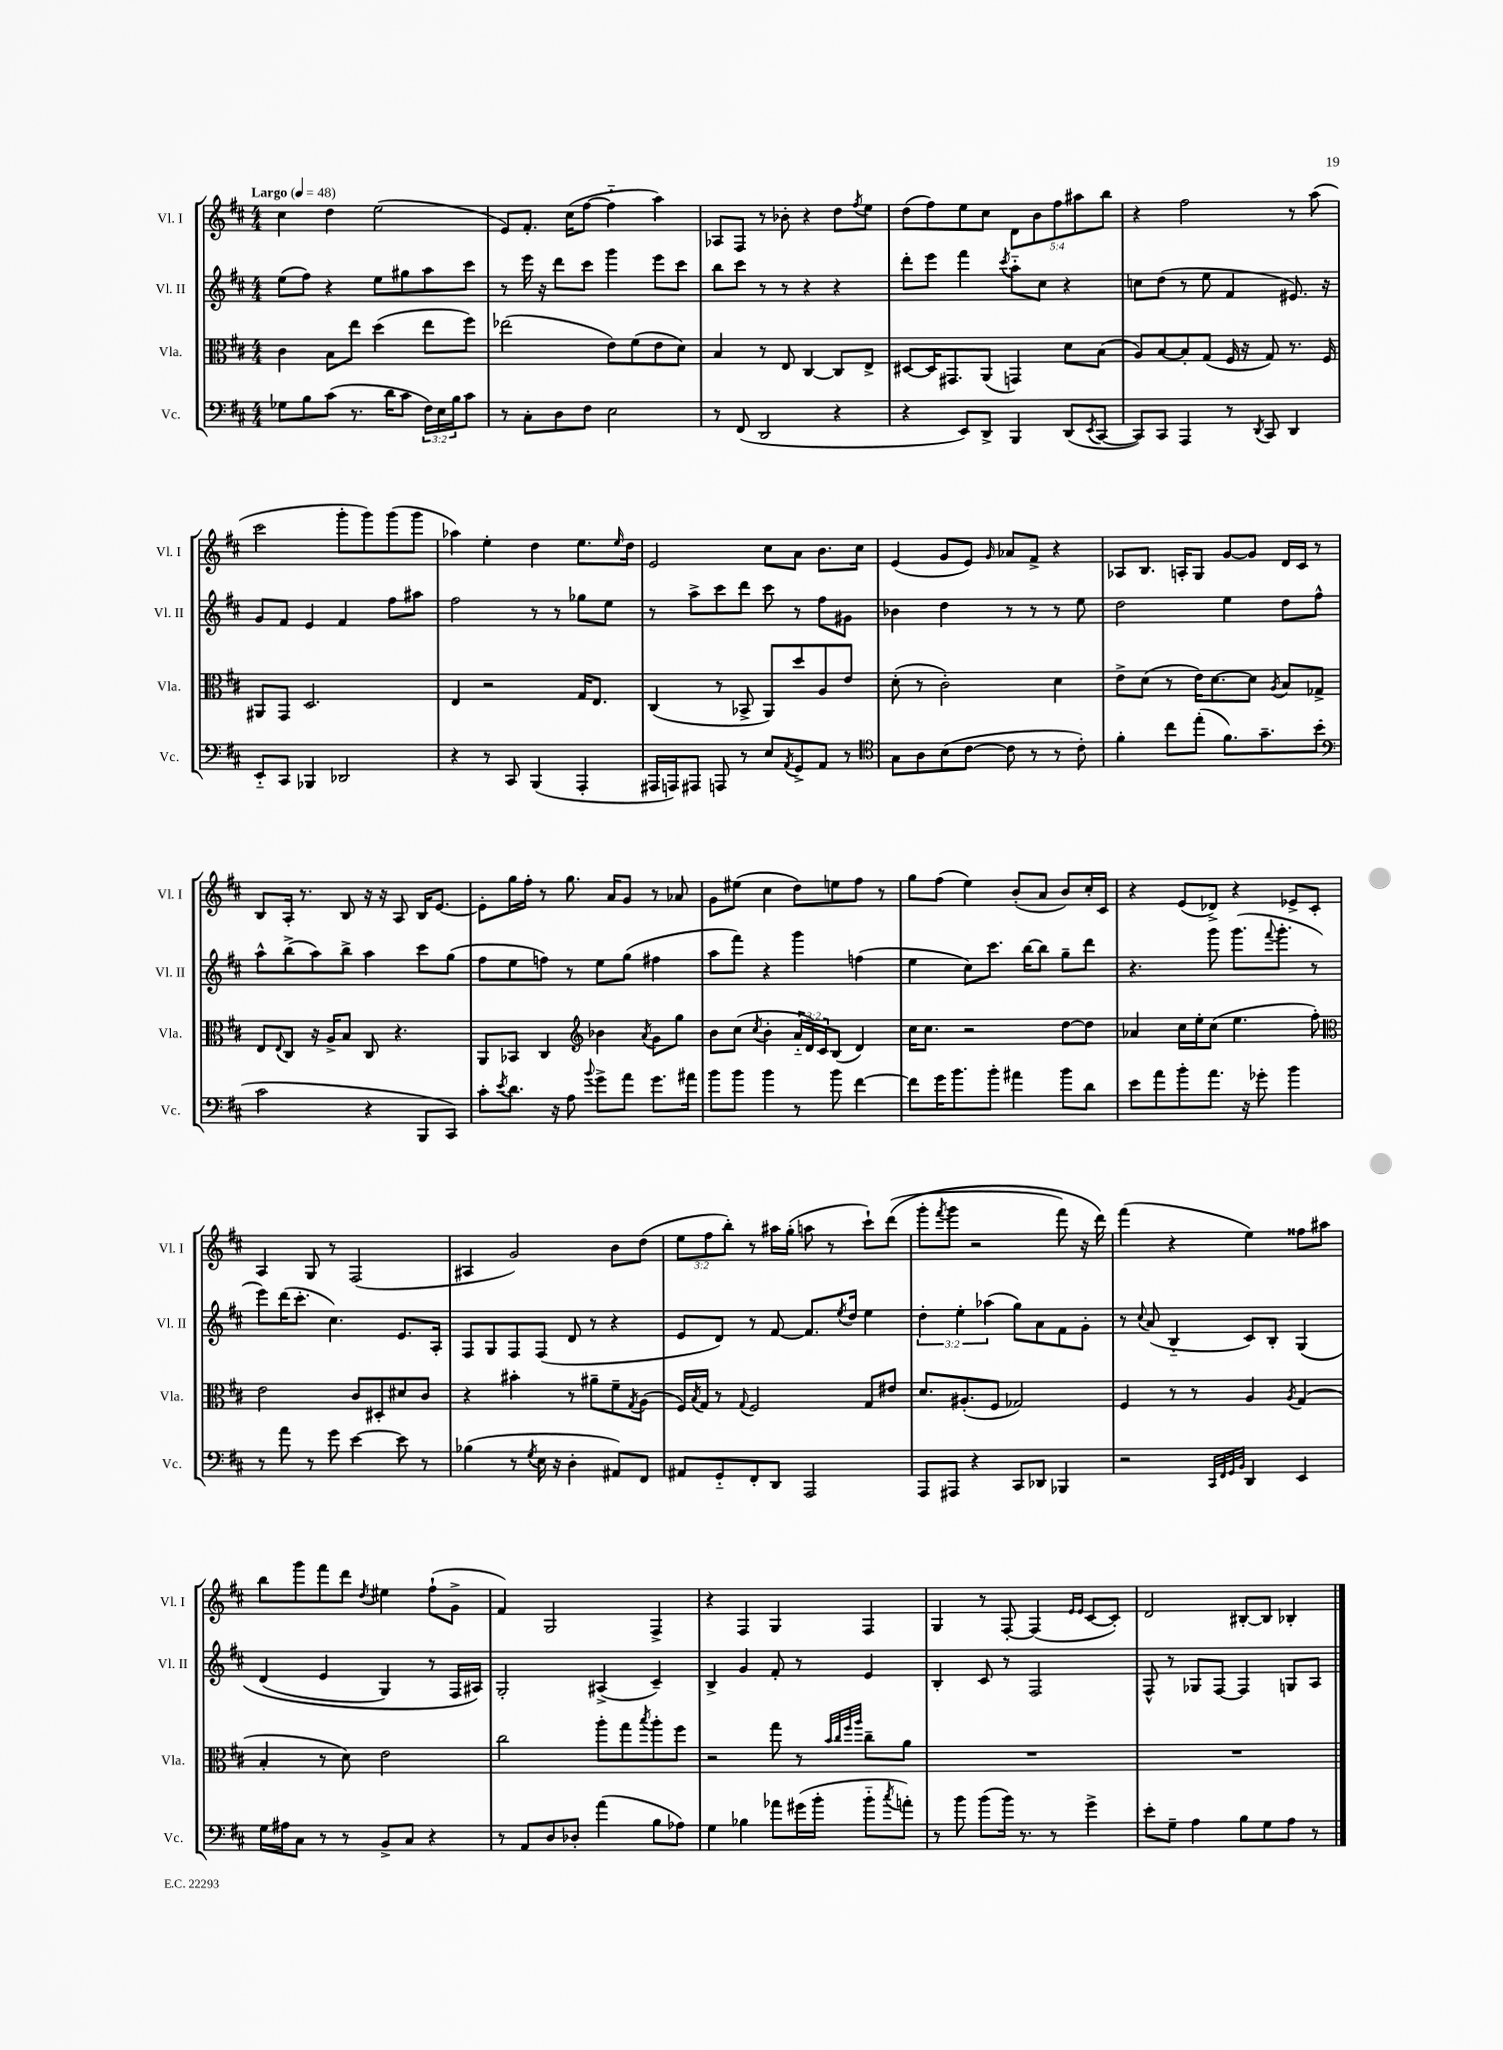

**kern	**kern	**kern	**kern
*staff4	*staff3	*staff2	*staff1
*clefF4	*clefC3	*clefG2	*clefG2
*k[f#c#]	*k[f#c#]	*k[f#c#]	*k[f#c#]
*M4/4	*M4/4	*M4/4	*M4/4
*MM48	*MM48	*MM48	*MM48
8G-	4c#	(8ee	4cc#
8B	.	8ff#)	.
(8c#	8B	4r	4dd
8.r	8ee	.	.
.	(4dd	8ee	(2ee
16d	.	.	.
8c#	.	8gg#	.
24F#)	8ee	8aa	.
24E	.	.	.
24B	.	.	.
8c#	8ff#)	8ccc#	.
=	=	=	=
8r	(2ee-	8r	8e)
8C#'	.	16eee	8.f#'
.	.	16r	.
8D	.	8ddd	.
.	.	.	(16cc#
8F#	.	8ccc#	[8ff#
2E	8e)	4ggg	4ff#'~]
.	(8f#	.	.
.	8e	8eee	4aa)
.	8d)	8ccc#	.
=	=	=	=
8r	4B	8bb	8A-
(8FF#	.	8ccc#	8F#
2DD	8r	8r	8r
.	8E	8r	8b-'
.	[4C#	4r	4r
4r	8C#]	4r	8dd
.	.	.	8qff#
.	8E^	.	8ee
=	=	=	=
4r	[8D#	8ddd'	(8dd
.	16D#]	8eee	8ff#)
.	8.GG#	.	.
8EE)	.	4fff#	8ee
8DD^	(8AA	.	8cc#
.	.	8qccc#	.
4BBB	4GG)	8aa'~	10d
.	.	.	10b
.	.	8cc#	.
.	.	.	10ff#
(8DD	8d	4r	.
.	.	.	10aa#
8qEE	.	.	.
[8CC#	(8B	.	.
.	.	.	10bb
=	=	=	=
8CC#])	8A)	8cc	4r
8CC#	[8B	(8dd	.
4AAA	8B']	8r	2ff#
.	(8G	8ee	.
8r	16F#	4f#	.
.	16r	.	.
8qDD	.	.	.
8CC#	8G)	.	.
4DD	8.r	8.e#)	8r
.	.	.	(8aa
.	16F#	16r	.
=	=	=	=
8EE'~	8AA#	8g	2ccc#
8CC#	8GG	8f#	.
4BBB-	2.D	4e	.
2DD-	.	4f#	8ggg'
.	.	.	8ggg)
.	.	8ff#	(8ggg
.	.	8aa#	8ggg
=	=	=	=
4r	4E	2ff#	4aa-)
8r	2r	.	4ee'
8CC#	.	.	.
(4BBB	.	8r	4dd
.	.	8r	.
4AAA'	16G	8gg-	8.ee
.	8.E	.	.
.	.	8ee	.
.	.	.	16qqee
.	.	.	16dd
=	=	=	=
16AAA#	(4C#	8r	2e
16AAA)	.	.	.
8AAA#	.	8aa^	.
8AAA	8r	8ccc#	.
8r	8BB-^	8ddd	.
8E	8AA)	8ccc#	8cc#
8qAA	.	.	.
8GG^	8dd	8r	8a
8AA	8A	8ff#	8.b
8r	8e	8g#	.
.	.	.	16cc#
=	=	=	=
*clefC4	*	*	*
8G	(8d'	4b-	(4e
8A	8r	.	.
(8B	2c#')	4dd	8g
[8c#	.	.	8e)
.	.	.	16qqg
8c#]	.	8r	8a-
8r	.	8r	8f#^
8r	4d	8r	4r
8c#')	.	8ee	.
=	=	=	=
4f#'	8e^	2dd	8A-
.	(8d	.	8.B
8cc#	8r	.	.
.	.	.	16A'
(8ee'	16e)	.	8G
.	[8.d	.	.
8.f#)	.	4ee	[8g
.	8d]	.	8g]
8.g~	.	.	.
.	8qA	.	.
.	8B	8dd	16d
.	.	.	16c#
(8b	8G-^	8ff#^^	8r
=	=	=	=
*clefF4	*	*	*
2c#	8E	8aa^^	8B
.	8qqE	.	.
.	8C#	(8bb^	16A'
.	.	.	8.r
.	16r	8aa)	.
.	16A^	.	.
.	8B	8bb^	8B
4r	8C#	4aa	16r
.	.	.	16r
.	4.r	.	8A
8BBB	.	8ccc#	16B
.	.	.	[8.e
8CC#)	.	(8gg	.
=	=	=	=
8c#'	8AA	8ff#	8e']
8qe	.	.	.
8.d	8BB-	8ee	16gg
.	.	.	16ff#'
.	4C#	8ff)	8r
16r	.	.	.
8A	.	8r	8.gg
*	*clefG2	*	*
8qqb	.	.	.
8g^	4b-	8ee	.
.	.	.	16a
8a	.	(8gg	8g
.	8qa	.	.
8.g	8g	4ff#	8r
.	8gg	.	8a-
16a#	.	.	.
=	=	=	=
8b	8b	8aa	8g
8b	(8cc#	8fff#)	(8ee#
.	8qcc#	.	.
4b	4b'	4r	4cc#
8r	24a'~	4ggg	8dd)
.	24d)	.	.
.	24c#	.	.
8b	(8B	.	8ee
[4f#	4d)	(4ff	8ff#
.	.	.	8r
=	=	=	=
8f#]	16cc#	4ee	8gg
.	8.cc#	.	.
16g	.	.	(8ff#
8.b	.	.	.
.	2r	8cc#)	4ee)
8b'	.	8.ccc#	.
4a#	.	.	(8b'
.	.	[16bb	.
.	.	8bb]	8a
8b	[8dd	8gg~	8b)
8d	8dd]	8ddd	16cc#'
.	.	.	16c#
=	=	=	=
8e	4a-	4.r	4r
8a	.	.	.
8b'	16cc#	.	(8e
.	16ee'	.	.
8.a	(8cc#	8ggg	8d-^)
.	4.ee	(8.ggg	4r
16r	.	.	.
8g-'	.	.	.
.	.	8qqfff#	.
.	.	8.ggg'	.
4b	.	.	8e-^
.	8ff#')	8r	8c#'
=	=	=	=
*	*clefC3	*	*
8r	2e	8eee)	4A
8a	.	(16ddd	.
.	.	8.ccc#'	.
8r	.	.	8G
8g	.	4.cc#)	8r
[4e	8c#	.	(2F#
.	8D#'	.	.
8e]	8d#	8.e	.
8r	8c#	.	.
.	.	16A'	.
=	=	=	=
(4B-	4r	8F#	4A#
.	.	8G	.
8r	4b#'	8F#	2g)
8qG	.	.	.
16E	.	(8F#	.
16r	.	.	.
4D'	8r	8d	.
.	8a#~	8r	.
8AA#)	8f#~	4r	8b
.	8qG	.	.
8FF#	(8A	.	(8dd
=	=	=	=
8AA#	16F#)	8e	12ee
.	8qB	.	.
.	16G	.	.
.	.	.	12ff#
8GG'~	8r	8d)	.
.	.	.	12bb')
.	8qqG	.	.
8FF#'	2F#	8r	8r
8DD	.	[8f#	16aa#
.	.	.	(16gg'
2AAA	.	8.f#]	8aa
.	.	.	8r
.	.	8qee	.
.	.	16dd	.
.	8G	4ee	8ccc#`)
.	8e#	.	&((8ddd
=	=	=	=
8AAA	8.d	6dd'	8ggg'
.	.	.	8qfff#
8AAA#	.	.	8ggg
.	.	6ee'	.
.	(8.A#'	.	.
4r	.	.	2r
.	.	(6aa-	.
.	8F#	.	.
8CC#	2G-)	8gg)	.
8DD-	.	8a	.
4BBB-	.	8f#	8fff#)
.	.	8g'	16r
.	.	.	16ddd&)
=	=	=	=
2r	4F#	8r	(4fff#
.	.	8qqcc#	.
.	.	(8a	.
.	8r	4B'~	4r
.	8r	.	.
32qqCC#	.	.	.
32qqFF#	.	.	.
32qqGG	.	.	.
32qqBB	.	.	.
4DD	4A	8c#)	4ee)
.	.	8B'	.
.	8qA	.	.
4EE	(4G	&(4G	8ff##
.	.	.	8aa#
=	=	=	=
16G	4B'	(4d	8bb
16A#	.	.	.
8C#	.	.	8ggg
8r	8r	4e	8fff#
8r	8d)	.	8ddd
.	.	.	8qdd
8BB^	2e	4G)	4ee#
8C#	.	.	.
4r	.	8r	(8ff#`
.	.	16F#	8g^
.	.	16A#&)	.
=	=	=	=
8r	2cc#	2G'	4f#)
8AA	.	.	.
8D	.	.	2G
8D-'	.	.	.
(4a	8aa'	(4A#^	.
.	8gg	.	.
.	8qbb	.	.
8B	8aa'	4c#~)	4F#^
8A-)	8ff#	.	.
=	=	=	=
4G	2r	4B^	4r
4B-	.	4g	4F#
8a-	8gg	8f#'	4G
(16g#	8r	8r	.
16b'	.	.	.
.	32qqb	.	.
.	32qqcc#	.	.
.	32qqff#	.	.
.	32qqaa	.	.
8b'~	8cc#~	4e	4F#
8qcc#	.	.	.
8a')	8a	.	.
=	=	=	=
8r	1r	4B'	4G
8b	.	.	.
(8b	.	8c#	8r
16b)	.	8r	[8F#'
8.r	.	.	.
.	.	2F#	(4F#]
8r	.	.	.
.	.	.	16qqe
.	.	.	16qqe
4g^	.	.	[8c#
.	.	.	8c#'])
=	=	=	=
8e'	1r	8F#^^	2d
8G~	.	8r	.
4A	.	8G-	.
.	.	[8F#	.
8B	.	4F#]	[8B#'
8G	.	.	8B#]
8A	.	8G	4B-'
8r	.	8A	.
==	==	==	==
*-	*-	*-	*-
